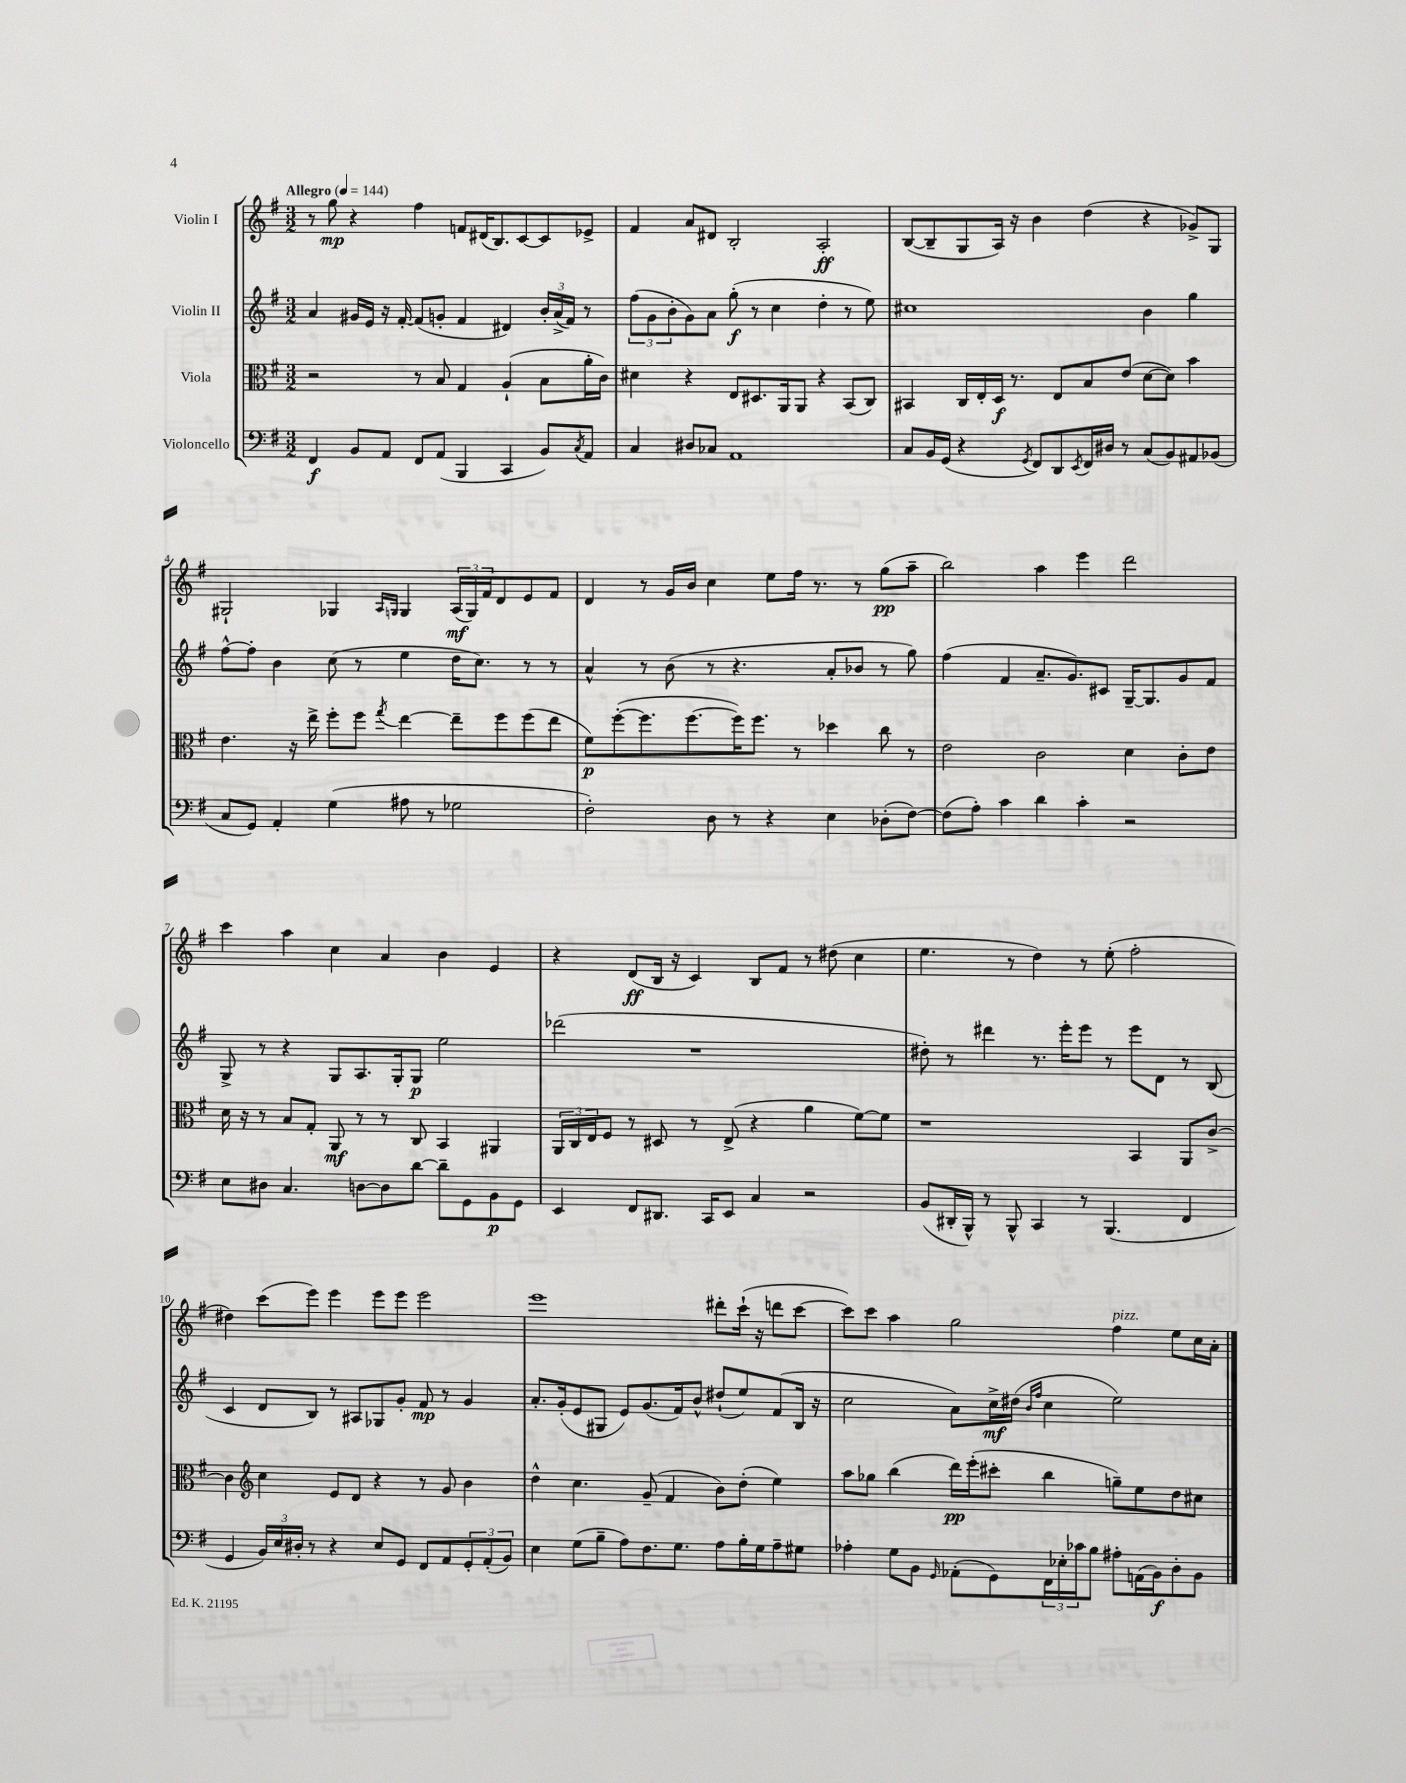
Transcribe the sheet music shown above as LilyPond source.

<<
\new StaffGroup <<
\new Staff = "s0" \with { instrumentName = "Violin I" } {
    \clef treble \key g \major \numericTimeSignature \time 3/2 \tempo "Allegro" 4 = 144
    r8 g''8\mp r4 fis''4 f'8 dis'16( b8.) c'8~ c'8 ees'8-> |
    fis'4 a'8 dis'8 b2-. a2-.\ff |
    b8~( b8-- g8 a16) r16 b'4 d''4( r4 ges'8->) g8 |
    gis2-! ges4 \grace { a16 g16 } g4 \tuplet 3/2 { a16\mf( g16) fis'16 } d'8 e'8 fis'8 |
    d'4 r8 g'16 b'16 c''4 e''8 fis''16 r8. r8 g''8\pp( a''8-- |
    b''2) a''4 e'''4 d'''2 |
    c'''4 a''4 c''4 a'4 b'4 e'4 |
    r4 d'8\ff( b16 r16 c'4) b8 fis'8 r8 dis''8( c''4 |
    e''4. r8 d''4) r8 e''8-.( fis''2-. |
    dis''4) c'''8( e'''8) e'''4 e'''8 e'''8 e'''2 |
    e'''1 dis'''8-. c'''16-!( r16 d'''8 c'''8~ |
    c'''8) c'''8 a''4 g''2 fis''4^\markup { \italic "pizz." } e''8 c''16 a'16-. \bar "|." |
}
\new Staff = "s1" \with { instrumentName = "Violin II" } {
    \clef treble \key g \major \numericTimeSignature \time 3/2
    a'4 gis'16 e'16 r16 fis'16~-. fis'8( g'8-. fis'4 dis'4) \tuplet 3/2 { b'16-. a'16->( fis'16) } r8 |
    \tuplet 3/2 { fis''8( g'8 b'8-. } g'8) a'8 g''8-.\f( r8 c''4 d''4-. r8 e''8) |
    cis''1 b'4 g''4 |
    fis''8~-^ fis''8-. b'4 c''8( r8 e''4 d''16 c''8.) r8 r8 |
    a'4-^ r8 b'8( r8 r4. a'8-. bes'8 r8 g''8) |
    fis''4( fis'4 a'8.-- g'8.) cis'8 g16~-- g8. g'8 fis'8 |
    g8-> r8 r4 g8 a8. g16-. g8\p e''2 |
    des'''2( r1 |
    dis''8-.) r8 dis'''4 r8. e'''16-. e'''8 r8 e'''8 d'8 r8 b8( |
    c'4 d'8 b8) r8 ais8 ges8 g'8-. fis'8\mp r8 g'4 |
    a'8.-. g'16-.( e'8 gis8 e'8) g'8.( fis'16) b'8-^ dis''8-!( e''8) fis'8( b16 r16 |
    c''2 a'8) c''16->\mf dis''16( \grace { b'16 fis''16 } c''4 e''2) \bar "|." |
}
\new Staff = "s2" \with { instrumentName = "Viola" } {
    \clef alto \key g \major \numericTimeSignature \time 3/2
    r2 r8 b8 g4 a4-!( b8 a'16-. c'16) |
    dis'4 r4 e8 dis8. a,16 a,8 r4 b,8( c8) |
    bis,4 c16 e16-. d16\f r8. e8 b8 e'8( d'8~ d'8) b'4 |
    e'4. r16 e''16-> fis''8-. fis''8 \acciaccatura { g''8 } e''4~ e''8-- fis''8 fis''8( e''8 |
    fis'8\p) fis''8~-.( fis''8. fis''8.~ fis''16) fis''8. r8 des''4 c''8 r8 |
    e'2 c'2 d'4 c'8-. e'8 |
    d'16 r16 r8 b8 g8-. a,8\mf r8 r8 c8 b,4 ais,4 |
    \tuplet 3/2 { a,16 c16 e16 } fis8 r8 dis8 r8 e8->( r4 a'4 fis'8~) fis'8 |
    r1 b,4 a,8 c'8~-> |
    c'4 \clef treble c''4 e'8 d'8 r4 r8 g'8 b'4 |
    d''4-^ c''4. g'8--( fis'4 b'8) d''8-.( e''4) |
    a''8 ges''8 b''4( d'''16\pp) e'''16-.( cis'''8-. b''4 g''8--) e''8 d''8 cis''8 \bar "|." |
}
\new Staff = "s3" \with { instrumentName = "Violoncello" } {
    \clef bass \key g \major \numericTimeSignature \time 3/2
    fis,4\f b,8 a,8 fis,8 a,8( b,,4 c,4 b,8) \acciaccatura { c8 } a,8 |
    c4 dis8 ces8 a,1 |
    c8 b,16 g,16( r4 \acciaccatura { g,8 } fis,8) d,8 \acciaccatura { e,8 } fis,16 dis16 r8 c8( b,8) ais,8 bes,8( |
    c8 g,8) a,4-. g4( ais8 r8 ges2 |
    fis2-.) d8 r8 r4 e4 des8-.( fis8~) |
    fis8( a8-.) c'4 d'4 c'4-. r2 |
    e8 dis8 c4. d8~ d8 d'8~ d'8-- g,8 b,8\p g,8 |
    e,4 fis,8 dis,8. c,16 e,8 c4 r2 |
    b,8( dis,16-. b,,16-^) r8 b,,8-^ c,4 r8 b,,4.( fis,4 |
    g,4 \tuplet 3/2 { b,16) e16 dis16-. } r8 r4 e8 g,8 fis,8 a,8 \tuplet 3/2 { g,8-. a,8-.( b,8) } |
    e4 g8( b8-- a8) fis8. g8. a8 b16-. g16 a8-- gis8 |
    aes4-. g8 b,8 \grace { g,16 } aes,8-.( g,8) \tuplet 3/2 { fis,16 ees16-. ces'16 } b8 ais8-. a,16( b,16\f) d8-. b,8 \bar "|." |
}
>>
>>
